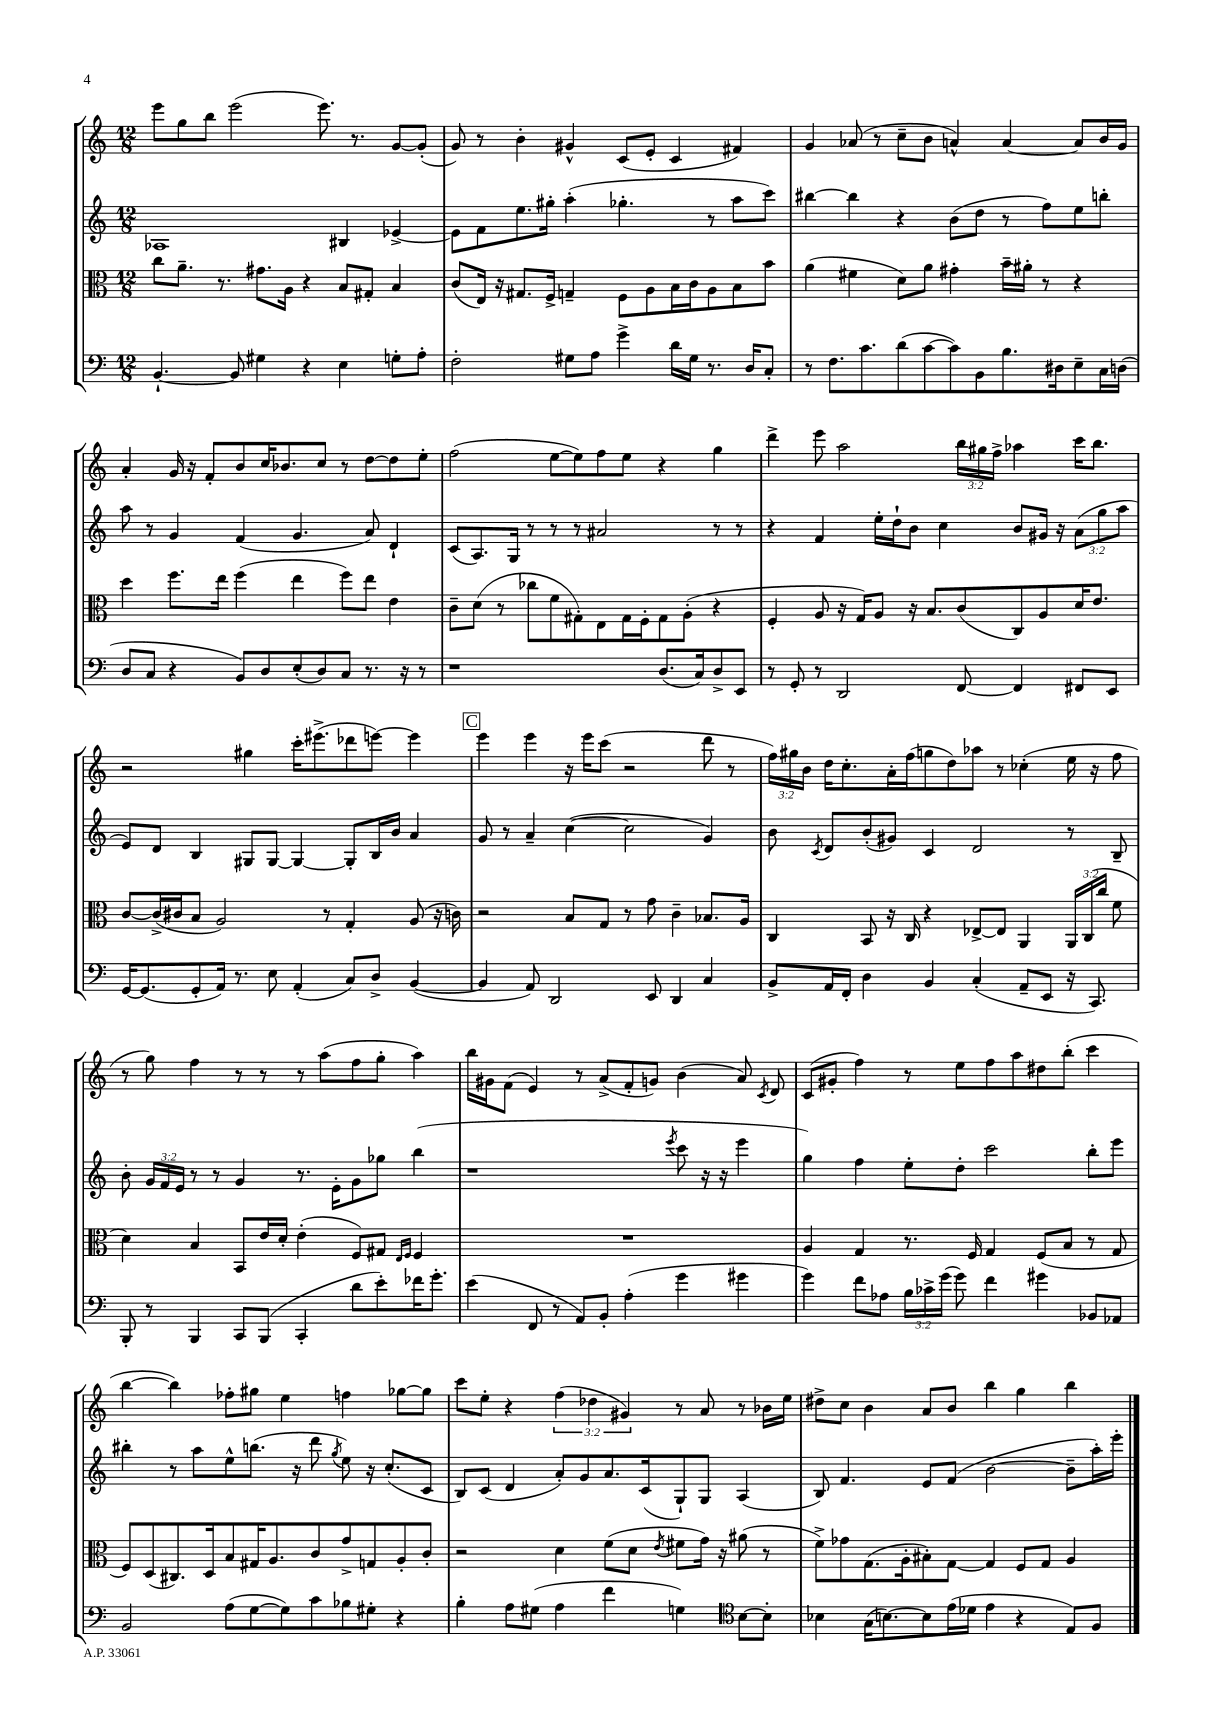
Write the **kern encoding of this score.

**kern	**kern	**kern	**kern
*staff4	*staff3	*staff2	*staff1
*clefF4	*clefC3	*clefG2	*clefG2
*k[]	*k[]	*k[]	*k[]
*M12/8	*M12/8	*M12/8	*M12/8
[4.BB`	8cc	1A-	8eee
.	8.a~	.	8gg
.	.	.	8bb
.	8.r	.	.
8BB]	.	.	(2eee
4G#	8.g#	.	.
.	16A	.	.
4r	4r	.	.
.	.	.	8.eee)
4E	8B	4B#	.
.	.	.	8.r
.	8G#'	.	.
8G'	4B	[4e-^	[8g
8A'	.	.	(8g']
=	=	=	=
2F'	(8c	8e-]	8g)
.	16E)	8f	8r
.	16r	.	.
.	8.G#	8.ee	4b'
.	16F^	16gg#'	.
8G#	4G~	(4aa'	4g#^^
8A	.	.	.
4g^	8F	4.gg-'	(8c
.	8A	.	8e'
16d	16B	.	4c
16G#	16c	.	.
8.r	8A	8r	.
.	8B	8aa	4f#)
16D	.	.	.
8C'	8b	8ccc)	.
=	=	=	=
8r	(4a	[4bb#	4g
8.F	.	.	.
.	4f#	4bb#]	(8a-
8.c	.	.	.
.	.	.	8r
(8d	8d)	4r	8cc~
[8c	8a	.	8b
8c])	4g#'	(8b	4a^^)
8BB	.	8dd	.
8.B	16b~	8r	[4a
.	16a#'	.	.
.	8r	8ff)	.
16D#	.	.	.
8E~	4r	8ee	8a]
16C	.	8bb'	16b
(16D	.	.	16g
=	=	=	=
8D	4dd	8aa	4a'
8C	.	8r	.
4r	8.ff	4g	16g
.	.	.	16r
.	.	.	8f'
.	16ee	.	.
8BB)	(4ff	(4f	8b
8D	.	.	16cc
.	.	.	8.b-
(8E'	4ee	4.g	.
8D)	.	.	8cc
8C	8ff)	.	8r
8.r	8ee	8a)	[8dd
.	4e	4d`	8dd]
16r	.	.	.
8r	.	.	8ee'
=	=	=	=
1r	8c~	(8c	(2ff
.	(8d	8.A)	.
.	8r	.	.
.	.	16G	.
.	8cc-	8r	.
.	8f	8r	[8ee
.	8G#')	8r	8ee])
.	8E	2a#	8ff
.	16G#	.	8ee
.	16F'	.	.
(8.D	8G#	.	4r
.	(8A'	.	.
16C)	.	.	.
8D^	4r	8r	4gg
8EE	.	8r	.
=	=	=	=
8r	4F'	4r	4ddd^
8GG'	.	.	.
8r	8A	4f	8eee
2DD	16r	.	2aa
.	16G)	.	.
.	8A	16ee'	.
.	.	16dd`	.
.	16r	8b	.
.	8.B	.	.
.	.	4cc	.
[8FF	(8c	.	24bb
.	.	.	24gg#
.	.	.	24ff^
4FF]	8C)	8b	4aa-
.	8A	16g#	.
.	.	16r	.
8FF#	16d	(12a	16ccc
.	8.e	.	8.bb
.	.	12gg	.
8EE	.	.	.
.	.	12aa	.
=	=	=	=
[16GG	[8c	8e)	2r
(8.GG]	.	.	.
.	(16c^]	8d	.
.	16c#	.	.
8GG'	8B	4B	.
16AA)	2A)	.	.
8.r	.	.	.
.	.	8G#	4gg#
8E	.	[8G#	.
(4AA'	.	4G#_	16ccc'
.	.	.	(8.eee#^
.	8r	.	.
8C)	4G'	8G#']	8ddd-
8D^	.	16B	[8eee)
.	.	16b	.
([4BB	(8A	4a	4eee]
.	16r	.	.
.	16c)	.	.
=	=	=	=
4BB]	2r	8g	4eee
.	.	8r	.
8AA)	.	4a~	4eee
2DD	.	.	.
.	8B	([4cc	16r
.	.	.	16eee
.	8G	.	(8ccc
.	8r	2cc]	2r
8EE	8g	.	.
4DD	4c~	.	.
4C	8.B-	4g)	8ddd
.	.	.	8r
.	16A	.	.
=	=	=	=
8BB^	4C	8b	24ff)
.	.	.	24gg#
.	.	.	24b
.	.	8qc	.
16AA	.	8d	16dd
16FF'	.	.	8.cc'
4D	8BB	(8b'	.
.	16r	8g#)	16a'
.	16C	.	(16ff
4BB	4r	4c	8gg
.	.	.	8dd)
(4C'	[8E-^	2d	8aa-
.	8E-]	.	8r
8AA~	4AA	.	(4cc-'
8EE	.	.	.
16r	24AA	8r	16ee
.	(24C	.	.
8.CC)	.	.	16r
.	24cc	.	.
.	8f	8B~	8ff
=	=	=	=
8BBB'	4d)	8b'	8r
8r	.	24g	8gg)
.	.	24f	.
.	.	24e	.
4BBB	4B	8r	4ff
.	.	8r	.
8CC	8BB	4g	8r
(8BBB	16e	.	8r
.	16d'	.	.
4CC'	(4e'	8.r	8r
.	.	.	(8aa
.	.	16e'	.
8d	8F)	8g	8ff
8e')	8G#	8gg-	8gg'
.	16qqE	.	.
.	16qqF	.	.
16f-	4F	(4bb	4aa)
8.g'	.	.	.
=	=	=	=
(4e	1.r	1r	16bb
.	.	.	16g#
.	.	.	(8f
8FF	.	.	4e)
8r	.	.	.
8AA)	.	.	8r
8BB'	.	.	(8a^
(4A'	.	.	8f'
.	.	.	8g)
.	.	8qeee	.
4g	.	8ccc	(4b
.	.	16r	.
.	.	16r	.
4g#	.	4eee	8a)
.	.	.	8qc
.	.	.	8d
=	=	=	=
4g)	4A	4gg)	(8c
.	.	.	8g#'
8f	4G	4ff	4ff)
8A-	.	.	.
24B	8.r	8ee'	8r
24c-^	.	.	.
(24g	.	.	.
8g)	.	8dd'	8ee
.	16F	.	.
4f	4G	2ccc	8ff
.	.	.	8aa
4g#	(8F	.	8dd#
.	8B	.	(8bb'
8BB-	8r	8bb'	4ccc
8AA-	8G	8eee	.
=	=	=	=
2BB	8F)	4bb#'	[4bb
.	(8D	.	.
.	8.C#)	8r	4bb])
.	.	8aa	.
.	16D	.	.
(8A	8B	8ee^^	8ff-'
[8G	16G#	(8.bb	8gg#
.	8.A	.	.
8G])	.	.	4ee
.	.	16r	.
8c	8c	8ddd	.
.	.	8qgg	.
8B-	8g^	8ee)	4ff
8G#'	8G	16r	.
.	.	(8.cc'	.
4r	8A'	.	[8gg-
.	8c'	8c	8gg-]
=	=	=	=
4B'	2r	8B)	8ccc
.	.	(8c	8ee'
8A	.	4d	4r
(8G#	.	.	.
4A	4d	8a')	(6ff
.	.	8g	.
.	.	.	6dd-
4f	(8f	8.a	.
.	.	.	6g#)
.	8d	.	.
.	.	(16c	.
.	8qe	.	.
4G)	8f#	8G`)	8r
.	16g)	8G	8a
.	16r	.	.
*clefC4	*	*	*
[8B	(8a#	(4A	8r
8B']	8r	.	16b-
.	.	.	16ee
=	=	=	=
4B-	8f^)	8B)	8dd#^
.	8g-	4.f	8cc
(16G	(8.G	.	4b
[8.B)	.	.	.
.	16A'	.	.
8B]	8B#')	8e	8a
(16e	[8G	(8f	8b
16d-	.	.	.
4e	4G]	[2b	4bb
4r	8F	.	4gg
.	8G	.	.
8E)	4A	8b~]	4bb
8F	.	16aa')	.
.	.	16eee'	.
==	==	==	==
*-	*-	*-	*-
